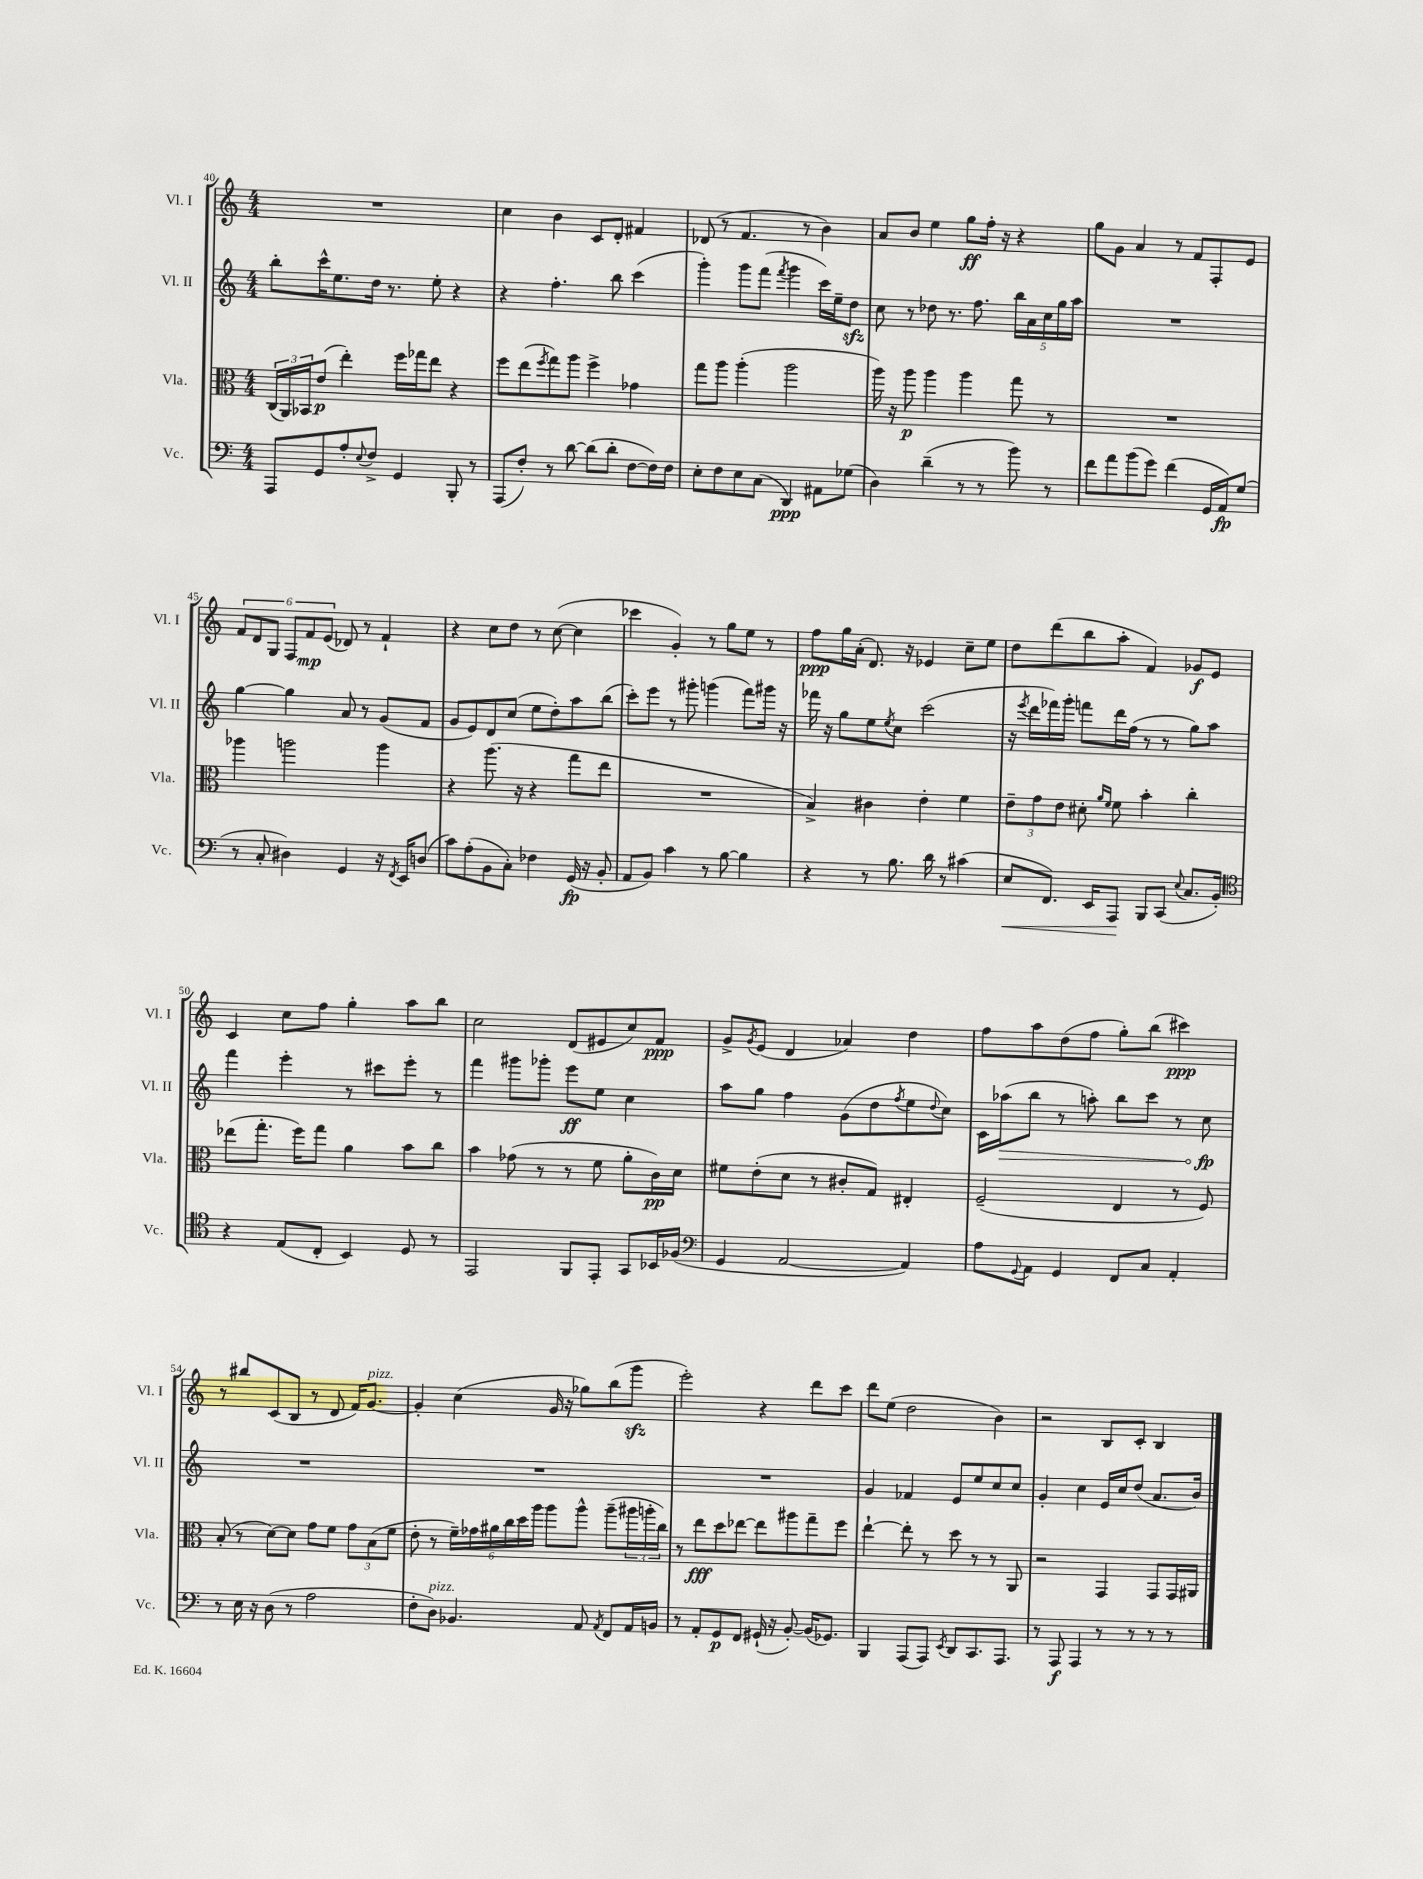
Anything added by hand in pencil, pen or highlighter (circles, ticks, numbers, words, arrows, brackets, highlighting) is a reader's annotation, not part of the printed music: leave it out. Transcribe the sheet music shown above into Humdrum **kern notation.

**kern	**kern	**kern	**kern
*staff4	*staff3	*staff2	*staff1
*clefF4	*clefC3	*clefG2	*clefG2
*k[]	*k[]	*k[]	*k[]
*M4/4	*M4/4	*M4/4	*M4/4
8AAA/L	(24C/LL	8bb'\L	1r
.	24AA/)	.	.
.	24BB-/J	.	.
8GG/	(8e/J	16ccc^^\K	.
.	.	8.ee\	.
8A'/	4ee'\)	.	.
8qqE/	.	.	.
8F^/J	.	16dd\Jk	.
.	.	8.r	.
4GG/	16ff\LL	.	.
.	16gg-\J	.	.
.	8ee\J	8ee'\	.
8BBB'/	4r	4r	.
8r	.	.	.
=	=	=	=
(8AAA/L	8ff\L	4r	4cc\
8F'/J)	(8ee\	.	.
.	8qff/	.	.
8r	8gg\)	4.ff'\	4b\
[8d\	8aa\J	.	.
(8d\]L	4ff^\	.	8c/L
8d'\J	.	8bb\	8d'/J
[8F\L	4g-\	(4ccc\	4f#/
16F\]L)	.	.	.
16F\JJ	.	.	.
=	=	=	=
8E'\L	8gg\L	4ggg'\)	(8d-/
8F\	8aa\J	.	8r
8E\	(4aa'\	8ggg\L	4.f/
(8C\J	.	(8fff\J	.
.	.	8qfff/	.
4DD/)	2aa\	4ggg\	.
.	.	.	8r
8AA#\L	.	16ccc\LL)	4b\)
.	.	16ee~\J	.
(8G-\J	.	8dd\J	.
=	=	=	=
4D\)	16aa\)	8cc\	8a/L
.	16r	.	.
.	8aa\	8r	8b/J
(4d~\	4aa\	8dd-\	4ee\
.	.	8.r	.
8r	4aa\	.	8gg\L
.	.	8.ff\	.
8r	.	.	16ff'\Jk
.	.	.	16r
8b\)	8gg\	20bb\LL	4r
.	.	20a\	.
.	.	20cc\	.
8r	8r	.	.
.	.	20gg\	.
.	.	20aa\JJ	.
=	=	=	=
8f\L	1r	1r	8gg\L
8a\	.	.	8g\J
(8b\	.	.	4a/
8g\J)	.	.	.
(4f\	.	.	8r
.	.	.	8f/L
16GG/LL	.	.	8F'/
16AA/J)	.	.	.
(8G/J	.	.	8e/J
=	=	=	=
8r	4aa-\	[4gg\	12f/L
.	.	.	12d/
8C'/	.	.	.
.	.	.	12G/J
4D#\)	2aa\	4gg\]	12F/L
.	.	.	12f/
.	.	.	(12e/J
4GG/	.	8a/	8d-/)
.	.	8r	8r
16r	4aa\	(8g/L	4f`/
8qFF/	.	.	.
16EE/LK	.	.	.
(8D/J	.	8f/J	.
=	=	=	=
8c\L)	4r	8g/L	4r
(8A'\	.	8e/)	.
8BB\	(8.aa\	8d/	8cc\L
8C'\J)	.	(8cc/J	8dd\J
.	16r	.	.
4F-\	4r	8ee\L	8r
.	.	8dd'\)	([8cc\
(16GG/	8gg\L	8aa\	4cc\]
16r	.	.	.
8BB'/	8ee\J	(8bb\J	.
=	=	=	=
8AA/L	1r	8ccc'\L)	4ccc-\
8BB/J)	.	8eee\J	.
4c\	.	8r	4g'/)
.	.	8ggg#'\	.
8r	.	(4ggg\	8r
[8B\	.	.	8gg\L
4B\]	.	8fff\L)	8ee\J
.	.	16ggg#\Jk	8r
.	.	16r	.
=	=	=	=
4r	4B^/)	16fff-\	8ff\L
.	.	16r	.
.	.	8gg\L	16gg\L
.	.	.	(16a'\JJ
8r	4c#\	8ee\	8.d/)
.	.	8qee/	.
8.B\	.	8cc\J	.
.	.	.	16r
.	4e'\	(2ccc\	4e-/
16d\	.	.	.
8r	.	.	.
(4c#\	4f\	.	8cc~\L
.	.	.	8ee\J
=	=	=	=
8E/L	12e~\L	16r	8dd\L
.	.	8qeee/	.
.	.	16ddd\LL	.
.	12g\	.	.
8.FF/J)	.	16fff-\)	(8ddd\
.	12e\J	.	.
.	.	16ggg'\JJ	.
.	8d#'\	8fff\L	8bb\
16EE/LK	.	.	.
.	16qqa/LL	.	.
.	16qqf/JJ	.	.
8AAA/J	8f\	16ddd\L	8aa'\J
.	.	(16ff\JJ	.
8BBB/L	4b'\	8r	4f/)
(8CC/J	.	8r	.
8qqE/	.	.	.
8.C/L	4cc'\	8gg\L)	8g-/L
.	.	8aa\J	8e/J
16BB'/Jk)	.	.	.
=	=	=	=
*clefC4	*	*	*
4r	(8ee-\L	4fff\	4c/
.	8.gg'\J	.	.
(8E/L	.	4eee'\	8cc\L
.	16ff\LK)	.	.
8C'/J	8gg\J	.	8ff\J
4BB/)	4a\	8r	4gg'\
.	.	8ccc#\L	.
8D/	8b\L	8eee'\J	8aa\L
8r	8cc\J	8r	8bb\J
=	=	=	=
2EE/	4b\	4fff\	2cc\
.	(8g-\	8ggg#\L	.
.	8r	8ggg-'\J	.
8FF/L	8r	8eee\L	(8d/L
8EE'/J	8f\	8ee\J	8e#/
8GG/L	8a'\L	4cc\	8cc/)
16BB-/L	16c\L)	.	8f/J
(16F-/JJ	16d\JJ	.	.
=	=	=	=
*clefF4	*	*	*
4GG/	8f#\L	8aa\L	8g^/L
.	.	.	8qg/
.	(8e'\	8gg\J	(8e/J
[2AA/	8d\J	4ff\	4d/
.	8r	.	.
.	8c#'/L	(8g\L	4a-/)
.	8G/J)	8dd\	.
.	.	8qff/	.
4AA/])	4E#'/	8ee\	4dd\
.	.	8qqdd/	.
.	.	8cc\J)	.
=	=	=	=
8A\L	(2F~/	16c\LL	8ff\L
.	.	(16aa-\J	.
8qqGG/	.	.	.
8AA\J	.	8bb\J	8aa\
4GG/	.	8r	(8dd\
.	.	8aa'\)	8ff\J
8FF/L	4E/	8bb\L	8gg'\L)
8C/J	.	8ccc\J	(8bb\J
4AA'/	8r	8r	4ccc#\)
.	8F/)	8cc\	.
=	=	=	=
8r	(8B'/	1r	8r
16E\	8r	.	8bb#/L
16r	.	.	.
(8D\	[8d\L)	.	(8c/
8r	8d\]J	.	8B/J
2A\	8g\L	.	8r
.	8f\J	.	8d/
.	12g\L	.	16f/LK)
.	.	.	[8.g/J
.	(12B\	.	.
.	12f\J	.	.
=	=	=	=
8F'\L	8e'\	1r	4g'/]
8D\J)	8r	.	.
4.BB-/	24f~\LL)	.	(4cc\
.	24g-\	.	.
.	24a#\	.	.
.	24cc\	.	.
.	24dd\	.	.
.	24aa\JJ	.	.
.	8aa\L	.	16g/
.	.	.	16r
8AA/	8aa^^\J	.	8gg-\L)
8qAA/	.	.	.
8FF/L	(8aa~\L	.	(8bb\
16AA/L	24aa#\L	.	8ggg\J
.	24aa'\	.	.
16BB/JJ	.	.	.
.	24cc\JJ)	.	.
=	=	=	=
8r	8r	1r	2eee'\)
8AA'/L	8ee\L	.	.
8GG/	8dd\	.	.
8FF/J	[8ee-\J	.	.
(16GG#`/	8ee-\]L	.	4r
16r	.	.	.
[8BB'/)	8aa#\	.	.
(16BB/]LK	8gg~\	.	8ddd\L
8.GG-/J)	.	.	.
.	8ff\J	.	8ccc\J
=	=	=	=
4BBB/	[4ee`\	4g/	8ddd\L
.	.	.	(8ee\J
(8AAA/L	8ee'\]	4f-/	2dd\
8AAA/J)	8r	.	.
8qEE/	.	.	.
8DD/L	8dd\	8e/L	.
8.CC/	8r	8ee/	.
.	8r	8cc/	4b\)
8.AAA/J	.	.	.
.	8AA/	8cc/J	.
=	=	=	=
8r	2r	4g'/	2r
8AAA/	.	.	.
4AAA/	.	4cc\	.
8r	4GG/	16e/LL	8B/L
.	.	16cc/J	.
8r	.	(8dd/J	8c'/J
8r	8GG/L	8.a/L	4B/
8r	16GG/L	.	.
.	16AA#/JJ	16b/Jk)	.
==	==	==	==
*-	*-	*-	*-
